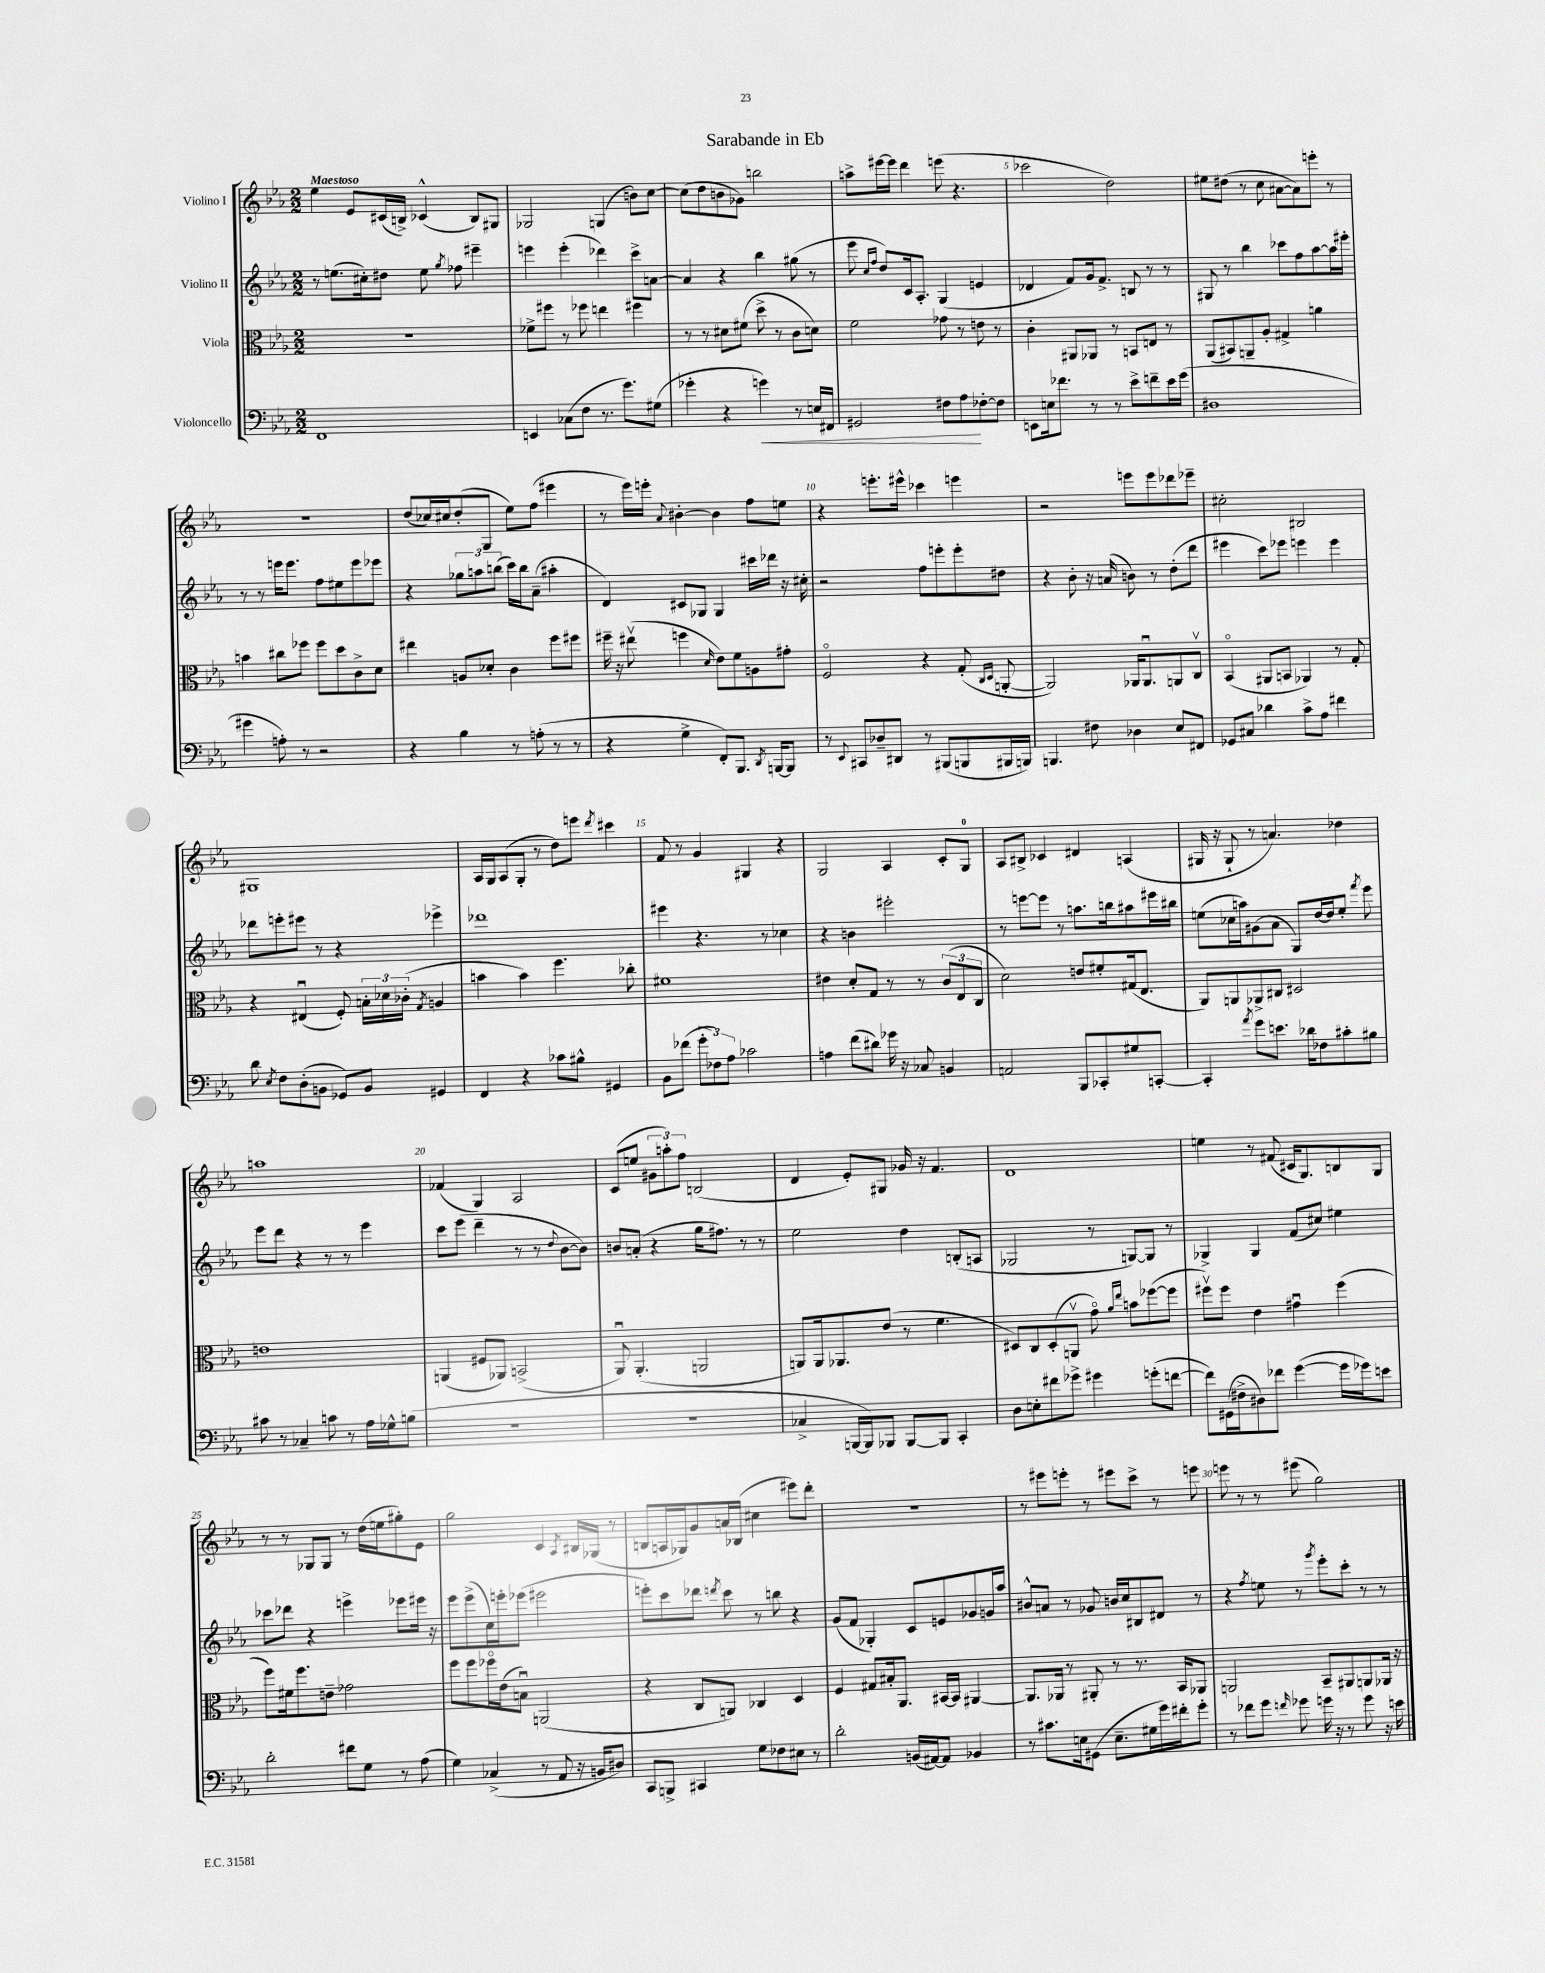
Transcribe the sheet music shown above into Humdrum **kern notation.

**kern	**kern	**kern	**kern
*staff4	*staff3	*staff2	*staff1
*clefF4	*clefC3	*clefG2	*clefG2
*k[b-e-a-]	*k[b-e-a-]	*k[b-e-a-]	*k[b-e-a-]
*M2/2	*M2/2	*M2/2	*M2/2
1FF	1r	8r	4ee-
.	.	(8.ee	.
.	.	.	8e-
.	.	16cc#')	.
.	.	8dd#	(16c#
.	.	.	16B^)
.	.	8ee	(4c-^^
.	.	8qgg	.
.	.	8ff-	.
.	.	4eee#~	8B)
.	.	.	8G#
=	=	=	=
4EE	8f-^	4eee	2G-
.	8ff#	.	.
(8C-	8r	(4eee'	.
8F	8ff-	.	.
8.r	4ee	4ddd-)	(4G
8.g)	.	.	.
.	4ff#	8ccc^	8b)
(8G#	.	[8a	[8cc
=	=	=	=
4g-'	8r	4a]	(8cc]
.	8r	.	8dd
4r	8d#	4r	8b
.	(8f#	.	8g-)
4g)	8dd^	4bb-	2bb
.	8r	.	.
8r	8c	(8gg#	.
16E	8d)	8r	.
16FF#	.	.	.
=	=	=	=
2GG#	2f	8eee-	8aa^
.	.	16qqcc	.
.	.	16qqff	.
.	.	8dd)	[16eee#
.	.	.	16eee#]
.	.	16c	4ddd
.	.	8.A-'	.
8F#	8g-	(4G	(8eee
8A-	8r	.	4.r
[8F-'	8e	4e	.
8F-]	8r	.	.
=	=	=	=
8EE	4c'	4d-	2ccc-
16E	.	.	.
8.f-	.	.	.
.	8AA#	8f)	.
8r	8AA-	16g	.
.	.	8.f^	.
8r	8r	.	2dd)
8e-^	8BB	8B	.
8f~	8E	8r	.
16e-	8r	8r	.
(16g	.	.	.
=	=	=	=
1D#	(8AA-	8G#	8ee#
.	8BB#)	8r	(8dd#
.	8AA~	4bb-	8r
.	8A-'	.	8cc
.	4G#^	8ccc-	[8a#
.	.	8ff	8a#])
.	4a	[8aa-	8eee'
.	.	16aa-]	8r
.	.	16eee#'	.
=	=	=	=
4g#	4b	8r	1r
.	.	8r	.
8A')	8cc#	16eee	.
.	.	8.eee	.
8r	8ff-	.	.
2r	8ff-	8ff	.
.	8dd	8ee#	.
.	8c^	8eee	.
.	8d	8eee-	.
=	=	=	=
4r	4ee#	4r	(8dd
.	.	.	16cc-)
.	.	.	16cc#
4B-	8A	12gg-	(8dd'
.	.	12aa	.
.	8d-'	.	8G
.	.	(12bb	.
8r	4c	16ccc)	8ee-)
.	.	16bb	.
(8A'	.	(8a-~	(8ff
8r	8ff	4aa#'	4eee#
8r	8ff#	.	.
=	=	=	=
4r	16ff#~	4d)	8r
.	16r	.	.
.	(8ee#v	.	16eee-)
.	.	.	16eee'
.	.	.	8qqa-
4G^	4ff	8c#	[4b#'
.	.	8G-	.
.	16qqd	.	.
8FF')	8e-)	4G-	4b#]
8.BBB-	8f	.	.
.	8A	16ccc#	8ff
8qDD	.	.	.
[16BBB	.	16ddd-	.
8BBB]	8g#'	16r	8ee
.	.	16cc#'	.
=	=	=	=
8r	2Fo	2r	4r
8qqEE-	.	.	.
8CC#	.	.	.
8D-~	.	.	8.eee'
8DD#	.	.	.
.	.	.	16eee#^^
8r	4r	8ff	4ccc-
(8BBB#	.	8eee'	.
8BBB	(8G'	8eee'	4eee
.	16qqC	.	.
.	16qqD	.	.
16BBB#	[8AA'	8dd#	.
16BBB)	.	.	.
=	=	=	=
4.BBB	2AA])	4r	2r
.	.	8b-'	.
8F#	.	16r	.
.	.	(16a	.
4D-	16AA-	8b)	8eee
.	8.AA-u	.	.
.	.	8r	8eee
8E-	8AA	(8dd'	8ddd-
8FF#	8Cv	8ddd	8eee-~
=	=	=	=
8GG-	(4BB-o	4eee#	2cc#'
8C#	.	.	.
4d-	8AA#	8ccc)	.
.	8BB	8eee-	.
8c^	4AA-)	4eee	2B#
8A-	.	.	.
4f#	8r	4eee	.
.	8G'	.	.
=	=	=	=
8d	4r	8ddd-	1G#
8qE-	.	.	.
8F	.	8eee'	.
(8D'	(4E#u	8eee#	.
8BB	.	8r	.
8GG-)	8F')	4r	.
8BB	24B'	.	.
.	24d-	.	.
.	(24c-'	.	.
.	8qG	.	.
4GG#	4A	4eee-^	.
=	=	=	=
4FF	4b	1ddd-	16A-
.	.	.	16G
.	.	.	(8A-
4r	4b)	.	8G'
.	.	.	8r
8c-	4.ff	.	8dd)
8B#^^	.	.	8eee
.	.	.	8qddd
4GG#	.	.	4ccc#
.	8cc-'	.	.
=	=	=	=
8BB-	1f#	4eee#	8f
(8f-	.	.	8r
12g'	.	4.r	4g
12F-)	.	.	.
12A-	.	.	.
2c-	.	.	4G#
.	.	8r	.
.	.	4cc-	4r
=	=	=	=
4A	4e#	4r	2G
(8f	8d'	4b	.
8d#)	8G	.	.
16g-	8r	2eee#'	4A-
16r	.	.	.
8C-	8r	.	.
4BB	(12c	.	8c'
.	12E-	.	.
.	.	.	8G
.	12C	.	.
=	=	=	=
2AA	2d)	8r	8A-
.	.	[8eee	8B#^
.	.	8eee]	4c-
.	.	8r	.
8BBB-	8e	8.aa	4d#
8CC-'	8f#'	.	.
.	.	16bb	.
8G#	(16G#	8aa#	(4A
.	8.E-	.	.
[8CC'	.	16eee#	.
.	.	16bb#	.
=	=	=	=
4CC']	8AA-)	(8ee	16G#
.	.	.	16r
.	8AA	16cc-	8G#`
.	.	16aa)	.
8qa-	.	.	.
8g	8AA-^	(8g#	8r
8.e	8C#	8a-	4.a)
.	2D#	8G)	.
16d-	.	.	.
8F-	.	[16dd	.
.	.	16dd]	.
8c#'	.	8ee'	4dd-
.	.	8qfff	.
8B#	.	8eee-	.
=	=	=	=
8c#	1e	8eee-	1aa
8r	.	8ddd	.
4C-~	.	4r	.
8c	.	8r	.
8r	.	8r	.
16A-	.	4eee-	.
16G-^^	.	.	.
(8B	.	.	.
=	=	=	=
1r	(4AA	8ccc	(4f-
.	.	(8eee-	.
.	8F#	4ddd~	4G)
.	8AA-)	.	.
.	(2BB^	8r	2A-
.	.	8r	.
.	.	8qqdd	.
.	.	[8b-	.
.	.	8b-])	.
=	=	=	=
1r	8AA-u)	8b	(8c
.	(4.AA-'	(8a'	8ee
.	.	4r	12g#
.	.	.	12aa')
.	.	.	12ff
.	2AA	16gg	(2B
.	.	8.ff#)	.
.	.	8r	.
.	.	8r	.
=	=	=	=
4C-^	8AA)	2ee-	4d
.	16AA	.	.
.	8.AA-	.	.
[16BBB	.	.	8e-')
16BBB])	.	.	.
8BBB-	(8e-	.	8G#
[8BBB-	8r	4dd	16g-
.	.	.	16r
8BBB-]	4.f	.	4.f
4CC'	.	(8B'	.
.	.	8A	.
=	=	=	=
8D	8D#)	2G-	1d
8E'	8C	.	.
8f#	(8D#'	.	.
8g-^	8AAv	.	.
4g#	8go)	8r	.
.	16qqa-	.	.
.	16qqee-	.	.
.	8b	[8G)	.
(8g'	([8ff-	8G]	.
[8f	8ff-]	8r	.
=	=	=	=
8f])	8ff#v)	4G-^	4ee
(16GG#	8ff#	.	.
16F#^	.	.	.
8D#)	4e-	4G-	8r
8f-	.	.	(8f#
([4g	4g#u	(8f	16c#
.	.	.	8.G)
.	.	8cc#)	.
16g]	(4ff#	4ee#	8B
16g-)	.	.	.
8e	.	.	8G
=	=	=	=
2d'	8ff)	8ccc-	8r
.	16f#	8ddd-	8r
.	8.ff	.	.
.	.	4r	8G-
.	8e~	.	8G-
8f#	2g-	4eee^	8r
8G	.	.	(16dd
.	.	.	16ee
8r	.	8eee-	8gg#')
(8A-	.	16eee#	8e-
.	.	16r	.
=	=	=	=
4G)	8ff	8eee-	2gg
.	8ff	(8eee-^	.
(4C-^	16ff-o	16cc)	.
.	(16e-	16eee'	.
.	8Bu)	(8eee-	.
8r	(2AA	2eee#	4c
8AA-	.	.	.
.	.	.	8qA-
16r	.	.	16B#
16BB	.	.	(16G-
8D#)	.	.	8r
=	=	=	=
8CC	4r	8eee')	8B
8BBB^	.	8ccc	16A
.	.	.	16G-)
4CC#	8C	8ddd-	8g
.	.	8qddd	.
.	8AA)	8ccc	16a
.	.	.	(16B-
8G	4C-	8r	4cc#
8F-	.	8bb	.
8E#	4D	4r	8eee#)
8r	.	.	8ddd'
=	=	=	=
2d'	4F	(8g	1r
.	.	8f	.
.	8G#	4G-')	.
.	16B#'	.	.
.	8.AA-	.	.
(16BB	.	8c	.
[16AA#)	.	.	.
8AA#]	[16BB#	8e	.
.	16BB#]	.	.
4BB-	[4AA#	8g-	.
.	.	16g	.
.	.	16aa-	.
=	=	=	=
8r	8.AA#]	8b#^^	8r
8.c#	.	8a	8eee#
.	16AA-	.	.
.	8r	8r	8eee'
16E	.	.	.
(8GG#	8AA#'	8g-	8r
8.E~	8r	16b	8eee#
.	.	16cc	.
.	8.r	8B#	8ccc^
16G#	.	.	.
16g)	.	8d#	8r
16f#'	16BB-	.	.
8g'	8AA-	8r	8eee
=	=	=	=
8r	2AA	4r	8eee
8f-	.	.	8r
.	.	8qff	.
8g	.	8ee	8r
16qqf	.	.	.
8g-	.	8r	(8eee#
.	.	8qggg	.
16g	8BB-~	8eee-'	2gg)
16r	.	.	.
8r	8AA#	8ccc'	.
8g	8AA	8r	.
16r	16AA-	8r	.
16e	16r	.	.
==	==	==	==
*-	*-	*-	*-
